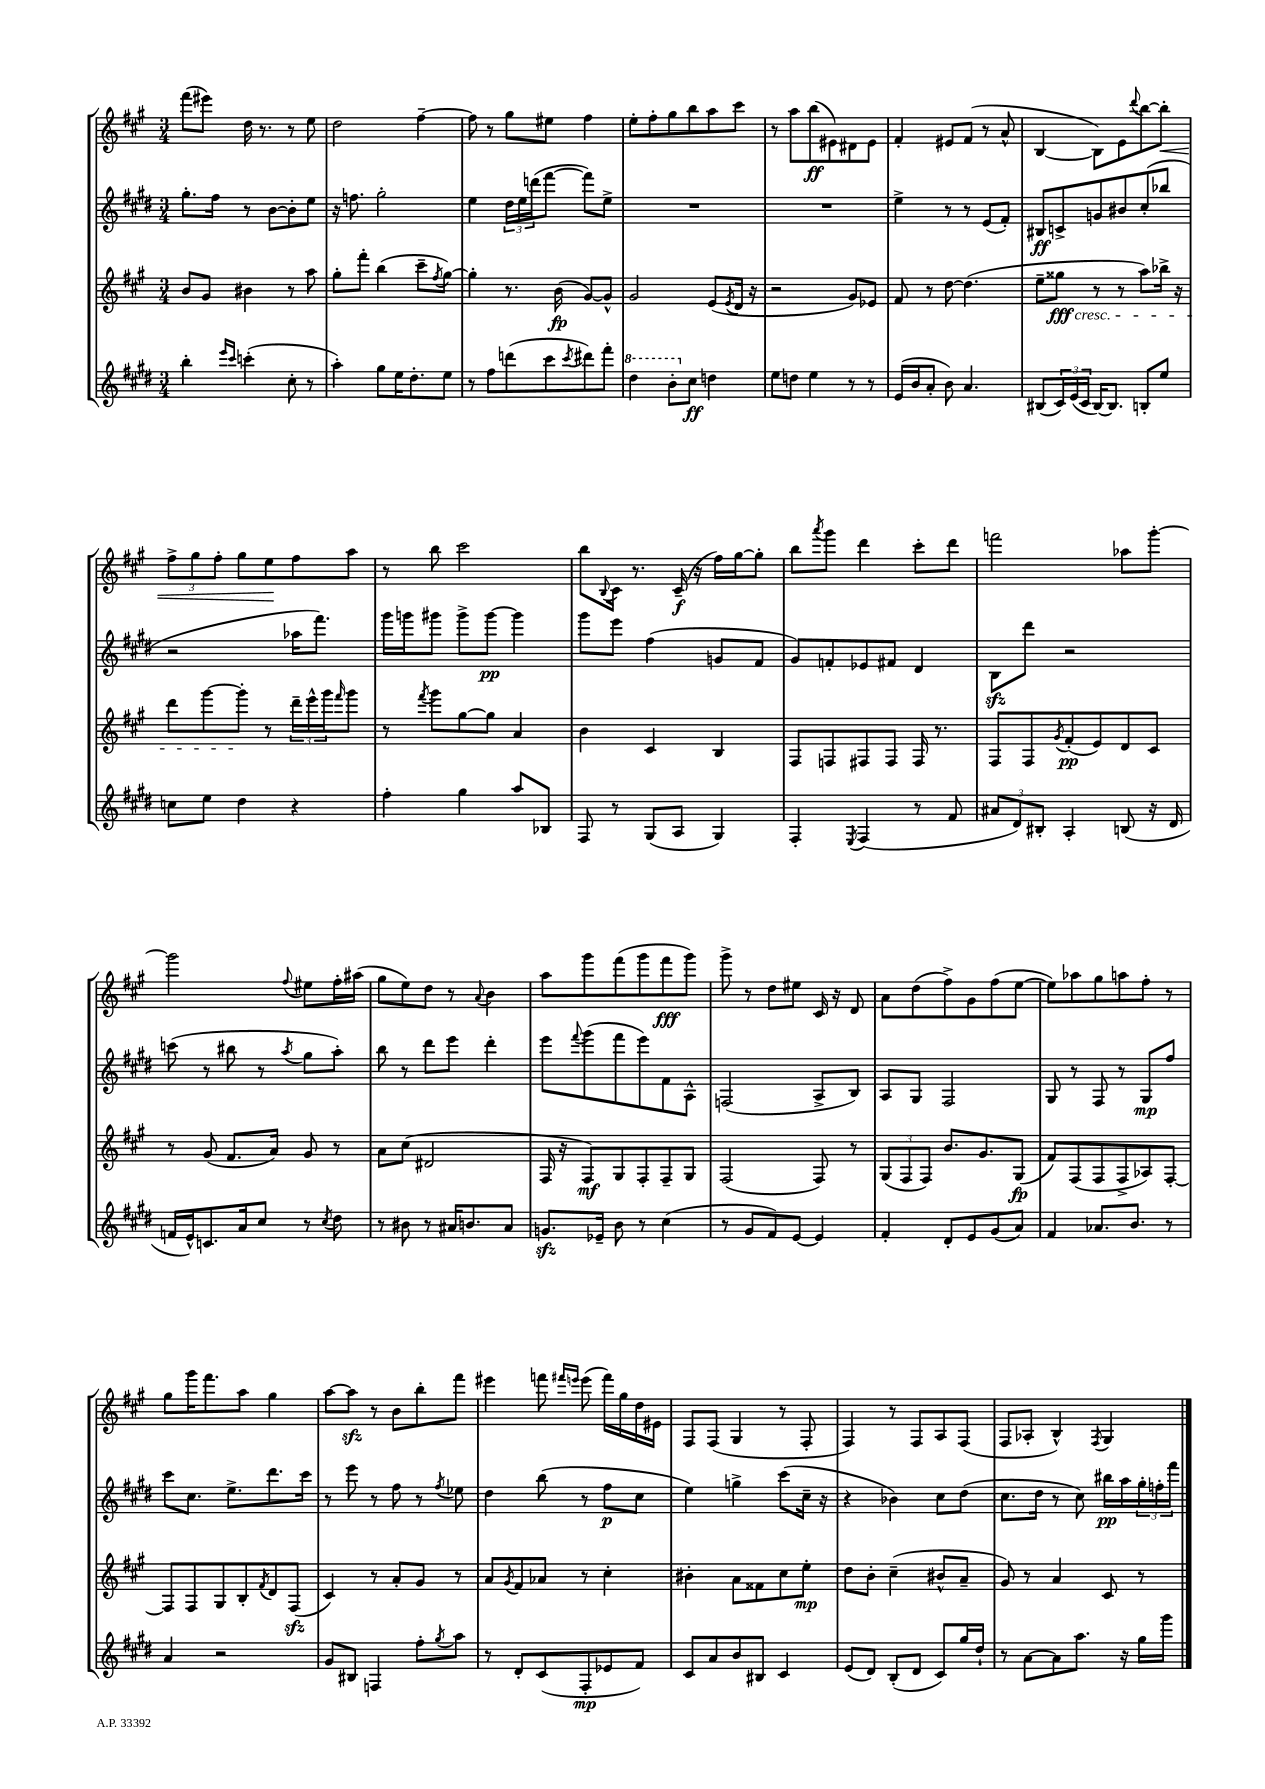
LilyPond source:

<<
\new StaffGroup <<
\new Staff = "s0" {
    \clef treble \key a \major \numericTimeSignature \time 3/4
    fis'''8( eis'''8) d''16 r8. r8 e''8 |
    d''2 fis''4~-- |
    fis''8 r8 gis''8 eis''8 fis''4 |
    e''8-. fis''8-. gis''8 b''8 a''8 cis'''8 |
    r8 a''8 b''8\ff( eis'8) dis'8 eis'8 |
    fis'4-. eis'8 fis'8( r8 a'8-^ |
    b4~ b8) e'8 \appoggiatura { d'''8 } b''8~ b''8-.\< |
    \tuplet 3/2 { fis''8-> gis''8 fis''8-. } gis''8 e''8\! fis''8 a''8 |
    r8 b''8 cis'''2 |
    b''8 \appoggiatura { b8 } cis'16 r8. cis'16--\f( r16 fis''16) gis''16~ gis''8-. |
    b''8 \acciaccatura { a'''8 } gis'''8 d'''4 cis'''8-. d'''8 |
    f'''2 aes''8 gis'''8~-. |
    gis'''2 \appoggiatura { fis''8 } eis''8 fis''16-. ais''16( |
    gis''8 e''8) d''8 r8 \appoggiatura { a'8 } b'4 |
    a''8 gis'''8 fis'''8( gis'''8 fis'''8\fff gis'''8) |
    gis'''8-> r8 d''8 eis''8 cis'16 r16 d'8 |
    a'8 d''8( fis''8->) gis'8 fis''8( e''8~ |
    e''8) aes''8 gis''8 a''8 fis''8-. r8 |
    gis''8 gis'''16 fis'''8. a''8 gis''4 |
    a''8~ a''8\sfz r8 b'8 b''8-. fis'''8 |
    eis'''4 f'''8 \grace { fis'''16 e'''16 } e'''8( fis'''16) gis''16 d''16 eis'16 |
    fis8 fis8( gis4 r8 fis8-. |
    fis4) r8 fis8 a8 fis8( |
    fis8 aes8-. b4-^) \acciaccatura { fis8 } gis4 \bar "|." |
}
\new Staff = "s1" {
    \clef treble \key e \major \numericTimeSignature \time 3/4
    gis''8.-. fis''16 r8 b'8~ b'8-. e''8 |
    r16 f''8. gis''2-. |
    e''4 \tuplet 3/2 { dis''16 e''16 d'''16( } fis'''8~ fis'''8) e''8-> |
    R2. |
    R2. |
    e''4-> r8 r8 e'8( fis'8-.) |
    bis8\ff c'8-> g'8 bis'8 cis''8-.( bes''8 |
    r2 aes''16 fis'''8.) |
    gis'''16 g'''16 gis'''8 gis'''8-> gis'''8~\pp gis'''4 |
    gis'''8 e'''8 fis''4( g'8 fis'8 |
    gis'8) f'8-. ees'8 fis'8 dis'4 |
    b8\sfz dis'''8 r2 |
    c'''8( r8 bis''8 r8 \acciaccatura { a''8 } gis''8 a''8-.) |
    b''8 r8 dis'''8 e'''8 dis'''4-. |
    e'''8 \appoggiatura { fis'''8 } gis'''8( fis'''8 e'''8) fis'8 a8-^ |
    f2( a8-> b8) |
    a8 gis8 fis2 |
    gis8 r8 fis8 r8 gis8\mp fis''8 |
    cis'''8 cis''8. e''8.-> dis'''8. cis'''16 |
    r8 e'''8 r8 fis''8 r8 \acciaccatura { fis''8 } ees''8 |
    dis''4 b''8( r8 fis''8\p cis''8 |
    e''4) g''4-> cis'''8( cis''16-- r16 |
    r4 bes'4) cis''8 dis''8( |
    cis''8. dis''16 r8 cis''8) bis''16\pp a''16 \tuplet 3/2 { gis''16-. f''16-. fis'''16 } \bar "|." |
}
\new Staff = "s2" {
    \clef treble \key a \major \numericTimeSignature \time 3/4
    b'8 gis'8 bis'4 r8 a''8 |
    gis''8-. fis'''8-. b''4( cis'''8-- \acciaccatura { fis''8 } gis''8~) |
    gis''4-. r8. b'16\fp( gis'8~) gis'8-^ |
    gis'2 e'8( \acciaccatura { e'8 } d'16 r16 |
    r2 gis'8) ees'8 |
    fis'8 r8 d''8~ d''4.( |
    e''8-- gisis''8\fff\cresc r8 r8 a''8) bes''16-> r16 |
    d'''8 gis'''8~ gis'''8-.\! r8 \tuplet 3/2 { d'''16-- e'''16-^ gis'''16 } \grace { fis'''16 } gis'''8 |
    r8 \acciaccatura { fis'''8 } gis'''8 gis''8~ gis''8 a'4 |
    b'4 cis'4 b4 |
    fis8 f8 fis8 fis8 fis16 r8. |
    fis8 fis8 \acciaccatura { gis'8 } fis'8-.\pp( e'8) d'8 cis'8 |
    r8 gis'8( fis'8. a'16) gis'8 r8 |
    a'8 cis''8( dis'2 |
    fis16 r16 fis8\mf) gis8 fis8-. fis8-- gis8 |
    fis2( fis8) r8 |
    \tuplet 3/2 { gis8( fis8 fis8) } b'8. gis'8. gis8\fp( |
    fis'8) fis8( fis8 fis8-> aes8) fis8~-. |
    fis8 fis8 gis8 b8-. \acciaccatura { fis'8 } d'8 fis8\sfz( |
    cis'4) r8 a'8-. gis'8 r8 |
    a'8 \acciaccatura { gis'8 } fis'8 aes'8 r8 cis''4-. |
    bis'4-. a'8 fisis'8 cis''8 e''8-.\mp |
    d''8 b'8-. cis''4--( bis'8-^ a'8-- |
    gis'8) r8 a'4 cis'8 r8 \bar "|." |
}
\new Staff = "s3" {
    \clef treble \key e \major \numericTimeSignature \time 3/4
    b''4-. \grace { e'''16 cis'''16 } c'''4-.( cis''8-. r8 |
    a''4-.) gis''8 e''16 dis''8.-. e''8 |
    r8 fis''8 d'''8( cis'''8 \acciaccatura { cis'''8 } dis'''8) fis'''8-. |
    \ottava #1 dis'''4 b''8-. \ottava #0 cis''8\ff d''4 |
    e''8 d''8 e''4 r8 r8 |
    e'16( b'16 a'8-. b'8) a'4. |
    bis8( \tuplet 3/2 { cis'16) e'16( cis'16 } bis16~) bis8. b8-. e''8 |
    c''8 e''8 dis''4 r4 |
    fis''4-. gis''4 a''8 bes8 |
    fis8 r8 gis8( a8 gis4) |
    fis4-. \acciaccatura { e8 } fis4( r8 fis'8 |
    \tuplet 3/2 { ais'8 dis'8) bis8-. } a4-. b8( r16 dis'16 |
    f'16 e'16-^) c'8. a'16 cis''8 r8 \acciaccatura { cis''8 } dis''8 |
    r8 bis'8 r8 ais'16 b'8. ais'8 |
    g'8.\sfz ees'16-- b'8 r8 cis''4( |
    r8 gis'8 fis'8) e'8~ e'4 |
    fis'4-. dis'8-. e'8 gis'8( a'8) |
    fis'4 aes'8. b'8. r8 |
    a'4 r2 |
    gis'8 bis8 f4 fis''8-. \acciaccatura { gis''8 } a''8 |
    r8 dis'8-. cis'8( fis8-.\mp ees'8 fis'8) |
    cis'8 a'8 b'8 bis8 cis'4 |
    e'8( dis'8) b8-.( dis'8 cis'8) gis''16 dis''16-! |
    r8 a'8~ a'8 a''8. r16 gis''16 gis'''16 \bar "|." |
}
>>
>>
\layout { \context { \Score \remove "Bar_number_engraver" } }
